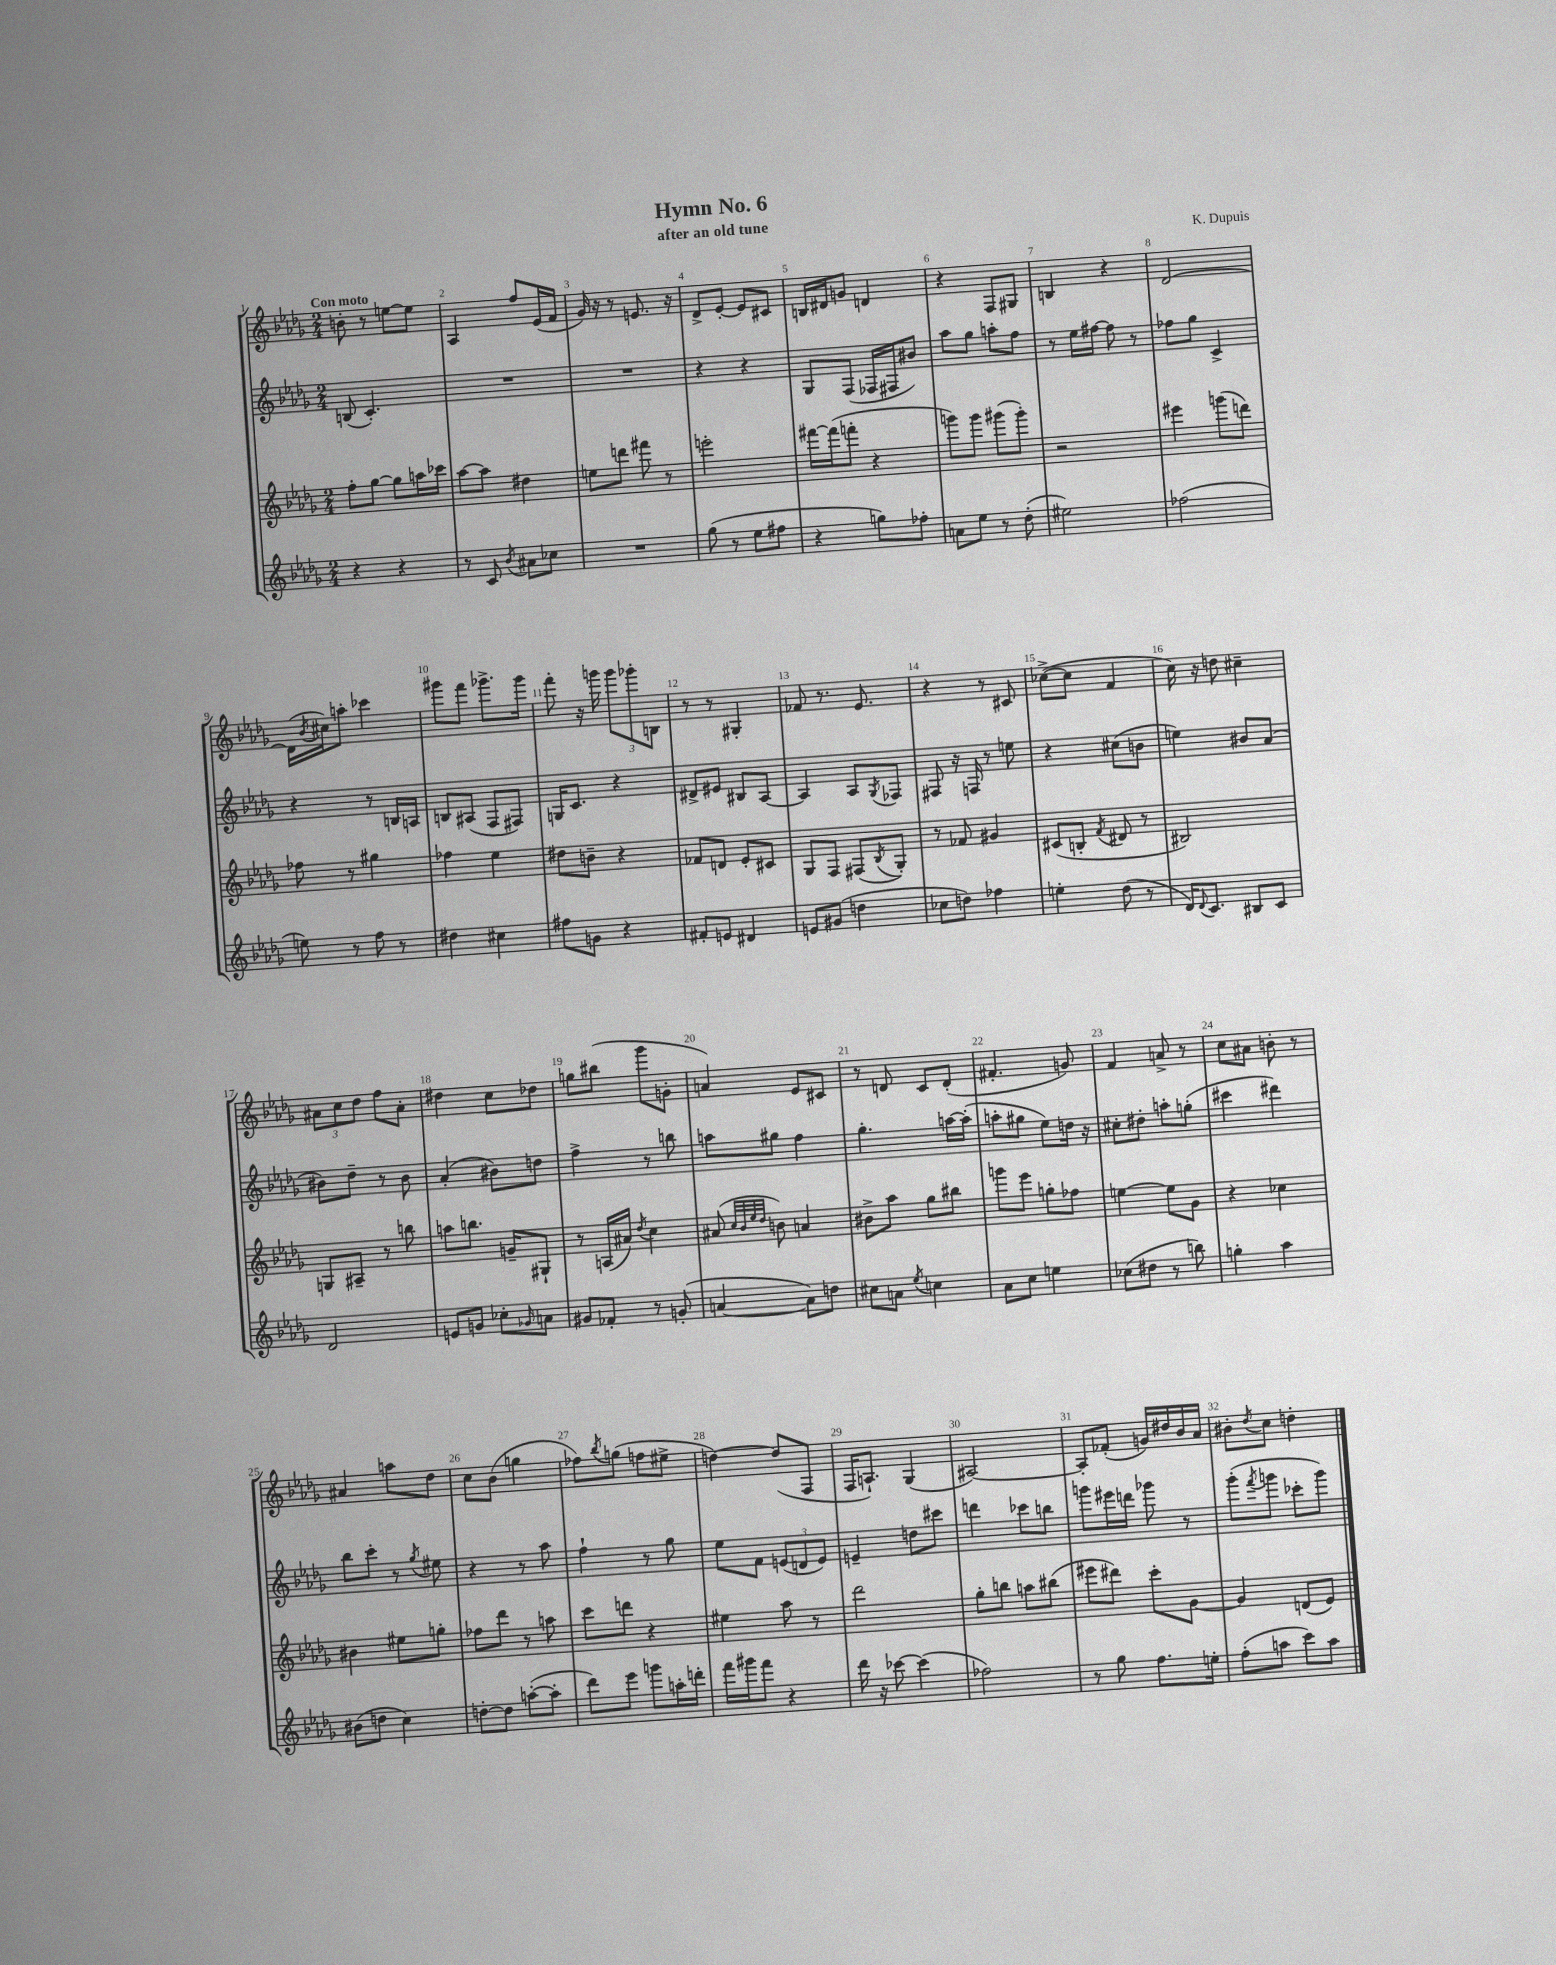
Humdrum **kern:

**kern	**kern	**kern	**kern
*staff4	*staff3	*staff2	*staff1
*clefG2	*clefG2	*clefG2	*clefG2
*k[b-e-a-d-g-]	*k[b-e-a-d-g-]	*k[b-e-a-d-g-]	*k[b-e-a-d-g-]
*M2/4	*M2/4	*M2/4	*M2/4
4r	8ff'	(8B	8b'
.	[8gg-	4.c')	8r
4r	8gg-]	.	[8ee
.	16aa	.	8ee]
.	16ccc-	.	.
=	=	=	=
8r	[8aa-	2r	4A-
8c	8aa-]	.	.
8qb-	.	.	.
8a#	4dd#	.	8ff
8cc-	.	.	(16e-
.	.	.	16f
=	=	=	=
2r	8ee	2r	16g-)
.	.	.	16r
.	8ddd	.	8r
.	8fff#	.	8.e
.	8r	.	.
.	.	.	16r
=	=	=	=
(8gg-	2eee'	4r	8d-^
8r	.	.	[8e-'
8ee-	.	4r	8e-]
8ff#	.	.	8c#
=	=	=	=
4r	[16fff#	8G-	16B
.	(16fff#]	.	16d#
.	8fff'	(8F	8g
8gg)	4r	16F-	4d
.	.	16F#	.
8ff-'	.	8b#)	.
=	=	=	=
8a	8ggg)	8aa-	4r
8ee-	8ggg	8gg-	.
8r	(8ggg#	8aa'	8F
(8dd-'	8ggg#')	8ff	8G#
=	=	=	=
2ee#)	2r	8r	4B
.	.	16ee-	.
.	.	[16ff#	.
.	.	8ff#]	4r
.	.	8r	.
=	=	=	=
(2ff-	4eee#	8ff-	[2d-
.	.	8gg-	.
.	(8ggg	4c^	.
.	8ddd)	.	.
=	=	=	=
8ee)	8ff-	4r	(16d-]
.	.	.	8qb-
.	.	.	16cc#)
8r	8r	.	8aa'
8ff	4gg#	8r	4ccc-
8r	.	16B	.
.	.	16A	.
=	=	=	=
4dd#	4ff-	8B	8ggg#
.	.	(8A#	8fff
4cc#	4ee-	8F	8.ggg-^
.	.	8F#)	.
.	.	.	16ggg-
=	=	=	=
8ff#	8dd#	16G	8fff'
.	.	8.c	.
8g	8b~	.	16r
.	.	.	16ggg
4r	4r	4r	12ggg
.	.	.	12ggg-'
.	.	.	12B
=	=	=	=
8f#'	8f-	8d#^	8r
8e	8d	8e#	8r
4d#	8e-'	8B#	4G#'
.	8c#	[8A-	.
=	=	=	=
8e	8G-	4A-]	8f-
(8g#	8F	.	8.r
4dd	(8F#	8A-	.
.	.	.	8.e-
.	8qB-	8qG-	.
.	8G-')	8F-	.
=	=	=	=
8cc-	8r	8F#	4r
8dd)	8f-	16r	.
.	.	16F	.
4ff-	4g#	8r	8r
.	.	8ee	8c#
=	=	=	=
4ee'	(8c#	4r	([8cc-^
.	8B'	.	8cc-]
.	8qf	.	.
(8dd-	8d#	(8cc#	4f
8r	8r	8b	.
=	=	=	=
16d-)	2B#)	4ee)	16cc)
8qqd-	.	.	.
8.c	.	.	16r
.	.	.	8dd
8B#	.	8b#	4cc#~
8c	.	(8a-	.
=	=	=	=
2d-	8G	8b#)	12a#
.	.	.	12cc
.	8A#~	8dd-~	.
.	.	.	12dd-
.	8r	8r	8ff
.	8bb	8b#	8a#'
=	=	=	=
8e	8aa	(4a-'	4dd#
8g	8.bb	.	.
8cc-'	.	8b#)	8cc
.	16g~	.	.
16qqg-	.	.	.
8a	8G#`	8dd	8dd-
=	=	=	=
8g#	8r	4ff^	8gg
8f-'	(16A	.	(8bb#
.	16a#)	.	.
.	8qdd-	.	.
8r	4cc	8r	8ggg-
(8g'	.	8bb	8g'
=	=	=	=
[4a	(8a#	8aa	4a)
.	32qqcc	.	.
.	32qqb-	.	.
.	32qqee-	.	.
.	32qqdd-	.	.
.	8b)	8gg#	.
8a])	4a	4ff	8e-
8dd	.	.	8c#
=	=	=	=
8cc#	8b#^	4.gg-'	8r
8a	8aa-	.	8d
8qee-	.	.	.
4cc	8gg-	.	8c
.	8bb#	[16aa	(8d'
.	.	(16aa']	.
=	=	=	=
8a-	8ggg	8aa'	4.f#'
8cc	8eee-	8gg#	.
4ee	8gg'	8ee-)	.
.	8ff-	16dd	8g)
.	.	16r	.
=	=	=	=
(8cc-	[4ee	8cc#'	4f
8dd#	.	8dd#'	.
8r	8ee]	8aa'	8a^
8bb)	8g-	(8gg'	8r
=	=	=	=
4gg'	4r	4ccc#	8cc
.	.	.	8a#
4aa-	4cc-	4ddd#)	8b'
.	.	.	8r
=	=	=	=
(8b#	4b#	8bb-	4a#
8dd	.	8ccc'	.
4cc)	8ee#	8r	8aa
.	.	8qgg-	.
.	8gg'	8ee#	8dd-
=	=	=	=
[8dd'	8ff-	4r	8cc
8dd]	8ddd-	.	(8b-
([8aa'	8r	8r	4gg
8aa']	8aa	8aa-	.
=	=	=	=
8ddd-)	8ccc	4ff`	8ff-)
.	.	.	8qbb-
8eee-	8ddd	.	(8gg
8ggg	4r	8r	8ff
16aa'	.	8gg-	8ee#^
16ddd'	.	.	.
=	=	=	=
16fff	4ee#	8ee-	[4dd)
16ggg#	.	.	.
8fff	.	8f	.
4r	8aa-	(12e	(8dd]
.	.	12d	.
.	8r	.	8F
.	.	12e)	.
=	=	=	=
16ddd-	2ddd-	4e~	16F
16r	.	.	8.A`)
[8ccc-	.	.	.
(4ccc-]	.	8dd	(4G-
.	.	8ccc#	.
=	=	=	=
2ff-)	8gg-'	4ddd	[2A#)
.	8bb	.	.
.	8aa	8ccc-	.
.	(8bb#	8bb	.
=	=	=	=
8r	8eee#	8ggg	8A#']
8gg-	8ddd#)	16eee#	(8f-'
.	.	16ddd	.
8.ff	8ccc'	8ggg-	16g)
.	.	.	16dd#
.	[8g-	8r	16b-
16ee'	.	.	16a-
=	=	=	=
(8ff'	4g-]	(8ggg-'	8b#'
.	.	8qfff	8qdd-
8aa	.	8ggg	8cc
8ccc)	(8d	8ccc-'	4dd'
8aa	8e-)	8ggg)	.
==	==	==	==
*-	*-	*-	*-
